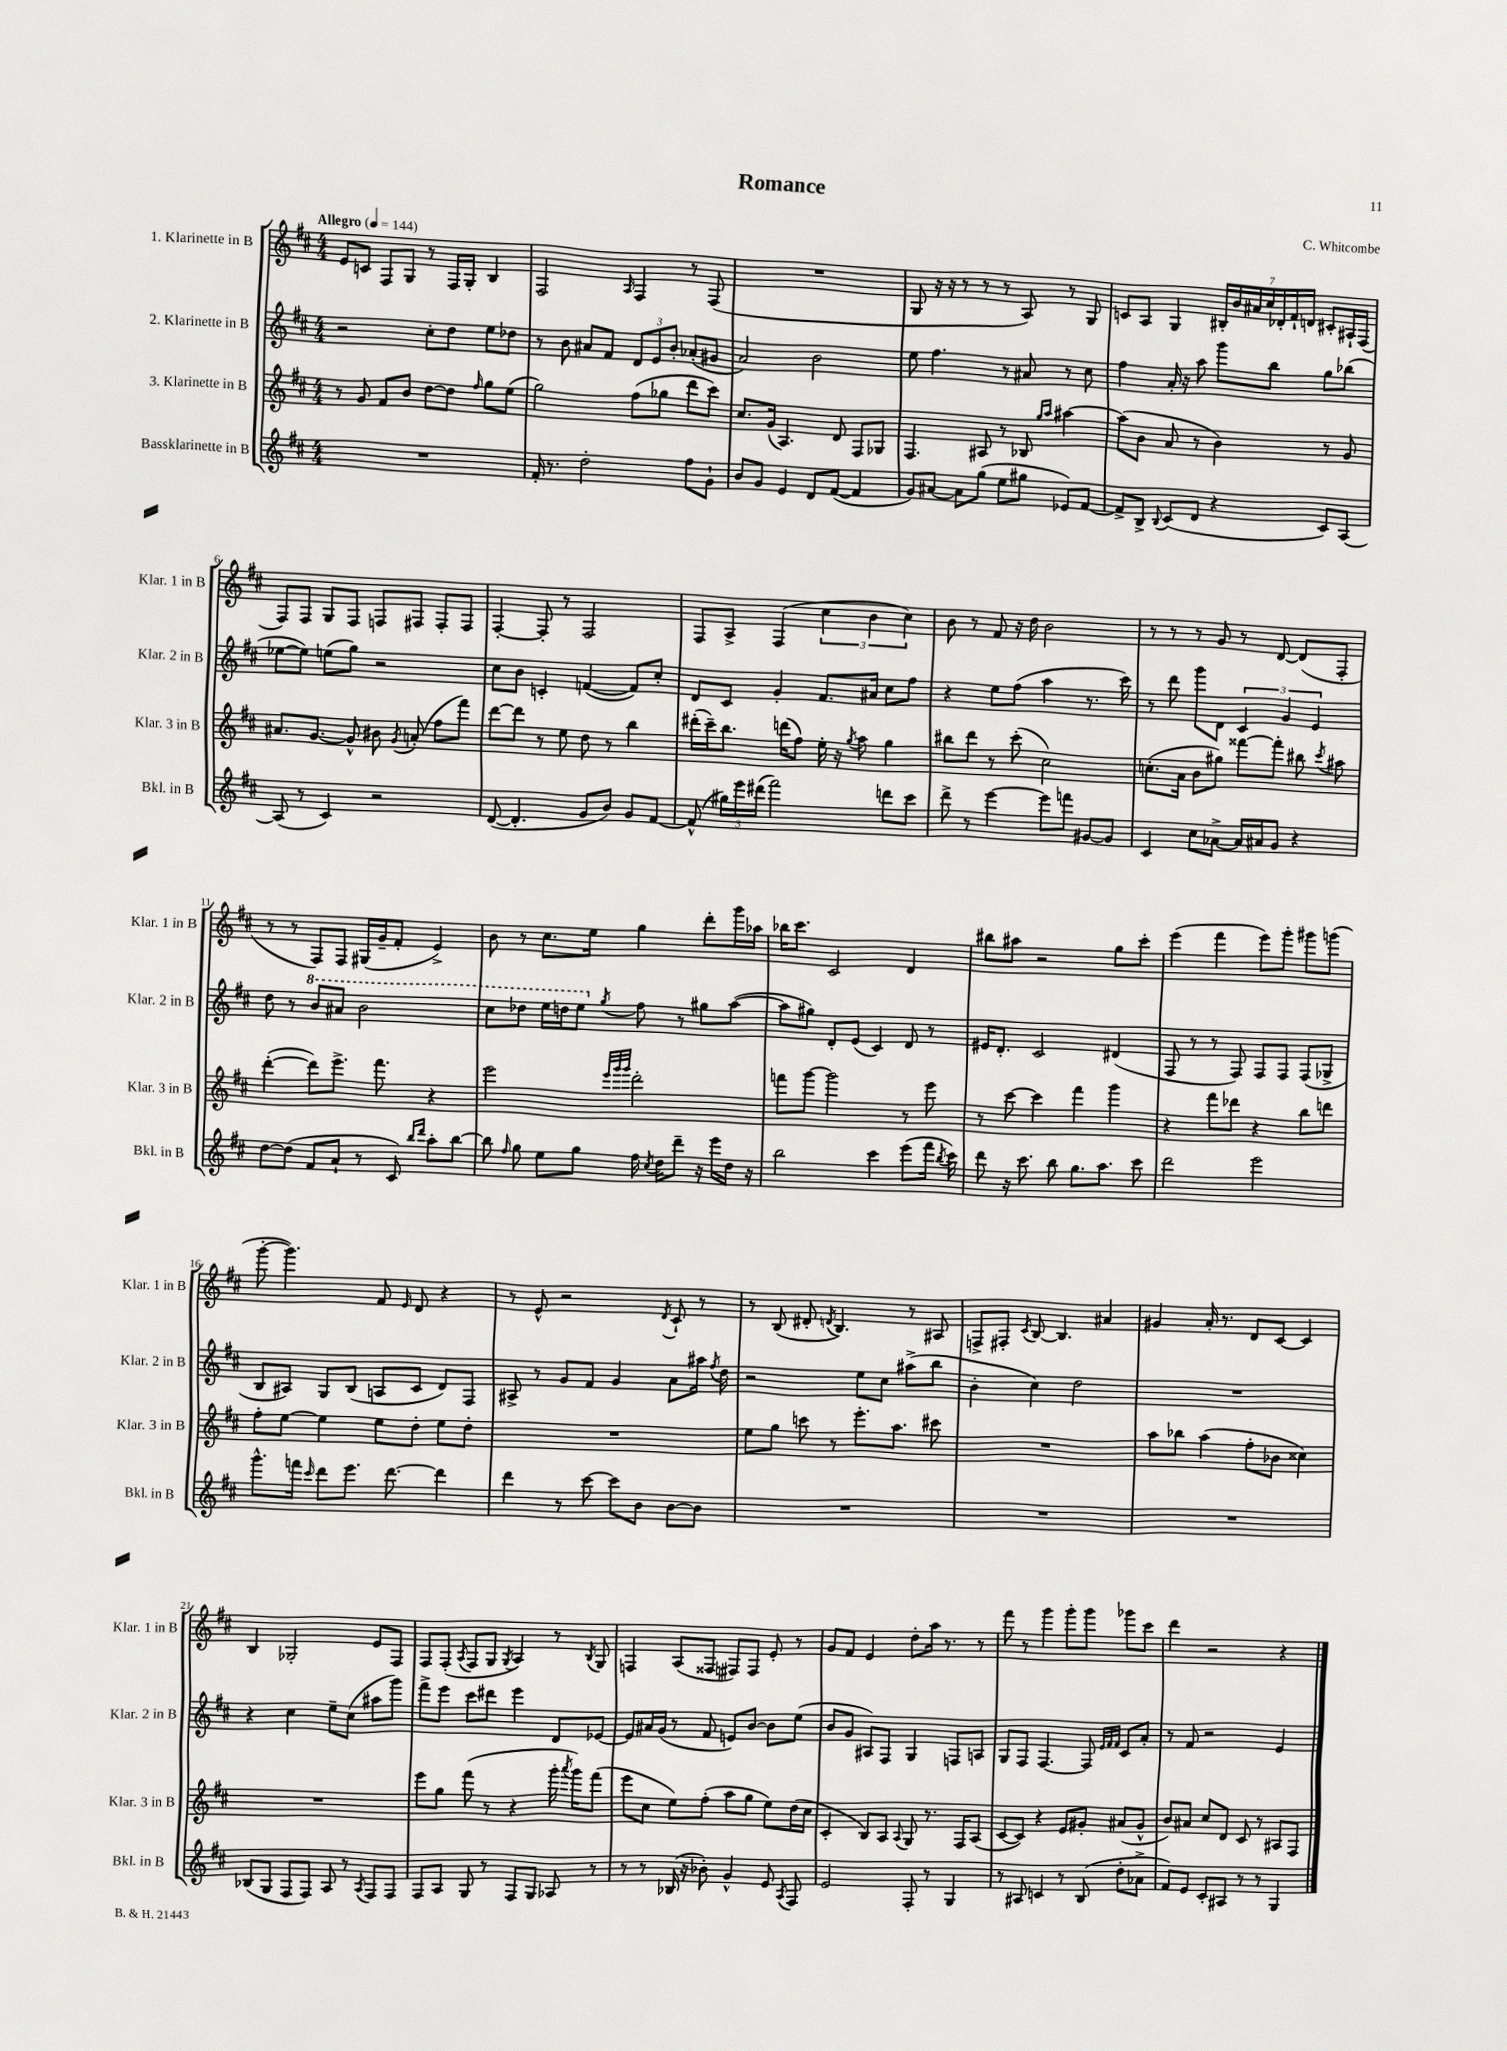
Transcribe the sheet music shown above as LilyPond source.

\header { title = "Romance" composer = "C. Whitcombe" }
<<
\new StaffGroup <<
\new Staff = "s0" \with { instrumentName = "1. Klarinette in B" shortInstrumentName = "Klar. 1 in B" } {
    \clef treble \key d \major \numericTimeSignature \time 4/4 \tempo "Allegro" 4 = 144
    \autoBeamOff e'8[ c'8] fis8[ g8] r8 fis16[ g16]-. b4 |
    fis2 \grace { a16 } fis4 r8 fis8( |
    R1 |
    g8 r16 r16 r8 r8 r8 a8) r8 g8 |
    c'8[ a8] g4 \tuplet 7/4 { bis16[-. b'16 ais'16 cis''16 des'16-. fis'16-! d'16] } cis'8[-. ais16-! fis16]( |
    fis8[) fis8] g8[ fis8] f8[ fis8] fis8[-. fis8] |
    fis4~-. fis8-. r8 fis2 |
    fis8[ a8]-> fis4( \tuplet 3/2 { cis''4 b'4 cis''4) } |
    b'8 r8 fis'8 r16 d''16 b'2 |
    r8 r8 r8 g'8 r8 d'8~ d'8[( fis8]-. |
    r8 r8 fis8[) fis8] gis16[( g'16-- fis'8]-. e'4->) |
    b'8 r8 cis''8.[ e''16] g''4 d'''8[-. g'''16 aes''16] |
    bes''16[ cis'''8.] cis'2 d'4 |
    bis''8[ ais''8] r2 g''8[ cis'''8]-. |
    e'''4( fis'''4 e'''8[) g'''8]-. gis'''8[ g'''8]( |
    g'''8~-. g'''4.) fis'8 \grace { e'16 } d'8 r4 |
    r8 e'8-^ r2 \acciaccatura { d'8 } cis'8-! r8 |
    r8 b8( dis'8-. \acciaccatura { d'8 } b4.) r8 ais8 |
    f8[-> fis8]-. \acciaccatura { cis'8 } b8~ b4. ais'4 |
    gis'4 a'16-. r8. d'8[ cis'8]~ cis'4 |
    b4 ges2-. e'8[ fis8] |
    fis8[ fis8]-.( \acciaccatura { a8 } fis8[ g8] \acciaccatura { g8 } a4) r8 \acciaccatura { b8 } g8 |
    f4 a8[( fisis8] fis8[) fis8] e'8-. r8 |
    g'8[ fis'8] e'4 d''8[-. a''16] r8. r8 |
    fis'''8 r8 g'''4 g'''8[-. g'''8] ges'''8[ cis'''8] |
    d'''4 r2 r4 \bar "|." |
}
\new Staff = "s1" \with { instrumentName = "2. Klarinette in B" shortInstrumentName = "Klar. 2 in B" } {
    \clef treble \key d \major \numericTimeSignature \time 4/4
    \autoBeamOff r2 cis''8[-. d''8] e''8[ des''8] |
    r8 b'8 ais'8[ fis'8] \tuplet 3/2 { d'8[ e'8 b'8]-. } aes'8[-.( gis'8] |
    a'2) b'2 |
    e''8 fis''4. r8 ais'8 r8 cis''8 |
    fis''4 a'16-. r16 a''8 g'''8[ b''8] g''8[ bes''8]( |
    ees''8[~ ees''8]) e''8[( g''8]) r2 |
    cis''8[ b'8] c'4-. f'4~( f'8[) cis''8]-. |
    d'8[ cis'8] g'4-. fis'8.[ ais'16] cis''8[ fis''8] |
    r4 e''8[ fis''8]( a''4 r8. cis'''16) |
    r8 d'''8 g'''8[ d'8] \tuplet 3/2 { cis'4 g'4 e'4 } |
    d''8 r8 \ottava #1 b''8[ ais''8] b''2 |
    cis'''8[ des'''8] e'''16[ d'''16 e'''8] \ottava #0 \acciaccatura { g''8 } fis''8 r8 gis''8[ a''8]~( |
    a''8[ gis''8]) d'8[-. e'8]( cis'4) d'8 r8 |
    eis'16[ d'8.]-. cis'2 dis'4( |
    fis8 r8 r8 fis8) fis8[ fis8] fis8[( ges8]-> |
    b8[ ais8]) g8[ b8]( a8[ cis'8] d'8[) fis8] |
    ais8-> r8 g'8[ fis'8] g'4 a'8[ ais''16] \acciaccatura { fis''8 } d''16 |
    r2 e''8[ cis''8] ais''8[->( b''8] |
    b'4-. cis''4) d''2 |
    R1 |
    r4 cis''4 e''8[-- cis''8]( ais''8[ g'''8]) |
    fis'''8[-> e'''8] cis'''8[ dis'''8] e'''4 d'8[ ees'8]~ |
    ees'8[ ais'16 g'16]( r8 fis'8 e'8[) b'8]~ b'8[ e''8]( |
    b'8[ g'8] ais8[) fis8] g4 f8[ a8] |
    g8[ fis8] fis4.~ fis8 \grace { e'32[ fis'32 fis'32] } cis'8[ a'8]-. |
    r8 fis'8 r2 e'4 \bar "|." |
}
\new Staff = "s2" \with { instrumentName = "3. Klarinette in B" shortInstrumentName = "Klar. 3 in B" } {
    \clef treble \key d \major \numericTimeSignature \time 4/4
    \autoBeamOff r8 g'8 fis'8[ b'8] d''8[~ d''8] \grace { fis''16 } g''8[ e''8]( |
    g''2) fis''8[( ges''8] d'''8[ cis'''8]) |
    cis''8.[ g'16]( a4.) d'8 fis8[ ges8] |
    fis4. ais8 r8 bes8 \grace { g''16[ a''16] } ais''4~ |
    ais''8[( b'8] a'8 r8 b'4) r8 g'8 |
    ais'8.[ g'8.]~ g'8-^ bis'8 \acciaccatura { g'8 } a'8-.( fis''8[ fis'''8]) |
    d'''8[~ d'''8] r8 e''8 d''8 r8 b''4 |
    dis'''16[-.( cis'''16--) b''8.] d'''16[( fis''8]) e''16-. r16 \acciaccatura { g''8 } a''8 g''4 |
    bis''8[ d'''8] r8 cis'''8-.( cis''2) |
    c''8.[-.( a'16] b'8[ gis''8]) fisis'''8[~ fisis'''8]-. bis''8 \acciaccatura { cis'''8 } ais''8 |
    d'''4~-.( d'''8[) e'''8.]-> fis'''8. r4 |
    e'''2 \grace { e'''32[ g'''32 g'''32] } d'''2-. |
    f'''8[ g'''8]~ g'''2 r8 e'''8 |
    r8 cis'''8~ cis'''4 fis'''4 g'''4 |
    r4 fis'''8[ des'''8] r4 b''8[ d'''8] |
    fis''8[-. e''8]~ e''4 e''8[ d''8]-. e''8[ d''8]-. |
    R1 |
    e''8[ g''8] c'''8 r8 e'''8.[-. a''8.] cis'''8 |
    R1 |
    a''8[ bes''8] a''4( fis''8[-. bes'8] cisis''4) |
    R1 |
    e'''8[ g''8] fis'''8( r8 r4 g'''16-. \acciaccatura { a'''8 } g'''16[) fis'''8]( |
    e'''8[ cis''8] e''8[) fis''8]-.( a''8[ g''8] e''8[) d''16( cis''16] |
    cis'4-. b8[) a8] \appoggiatura { a8 } g8 r8. fis16[ a8]( |
    cis'8[~ cis'8]) r4 e'8[ gis'8]-. ais'8[( gis'8]-^ |
    b'8[) ais'8] cis''8[ d'8] cis'8 r8 ais8[ fis8] \bar "|." |
}
\new Staff = "s3" \with { instrumentName = "Bassklarinette in B" shortInstrumentName = "Bkl. in B" } {
    \clef treble \key d \major \numericTimeSignature \time 4/4
    \autoBeamOff R1 |
    fis'16-. r8. d''2-. fis''8[ g'8]-! |
    b'8[ g'8] e'4 d'8[ fis'8]~( fis'4 |
    g'8[) ais'8]~ ais'8[ g''8]( e''8[ gis''8] ees'8[) fis'8]~ |
    fis'8[-> b8]-> \appoggiatura { b8 } cis'8[( d'8] r4 cis'8[) a8]~ |
    a8( r8 cis'4) r2 |
    d'8~( d'4.-. g'8[ b'8]) g'8[ fis'8]~ |
    fis'8-^( \tuplet 3/2 { gis''16[) e'''16 dis'''16]( } fis'''2) d'''8[ cis'''8] |
    d'''8-> r8 e'''4~ e'''8[ f'''8] gis'8[~ gis'8] |
    cis'4 cis''8[ aes'8]~-> aes'16[ ais'16 g'8] r4 |
    d''8[~ d''8]( fis'8[ a'8]-! r8 cis'8) \grace { b''16[ d'''16] } a''8[-. b''8]~ |
    b''8 \grace { fis''16 } g''8 e''8[ g''8] fis''16 \acciaccatura { cis''8 } d''16[ d'''8]-- r16 e'''16[ d''16] r16 |
    b''2 cis'''4 e'''8[( fis'''16] \acciaccatura { b''8 } cis'''16) |
    d'''8 r16 cis'''8. b''8 g''8.[ a''8.] cis'''8 |
    d'''2 e'''2 |
    g'''8.[-^ f'''16] \grace { cis'''16 } d'''8[ e'''8.] d'''8.~ d'''4 |
    d'''4 r8 cis'''8~ cis'''8[ b'8] b'8[~ b'8] |
    R1 |
    R1 |
    R1 |
    bes8[( g8] fis8[ fis8]) a8 r8 \acciaccatura { a8 } fis8[ fis8] |
    fis8[ a8] g8 r8 fis8[ g8] aes8 r8 |
    r8 r8 bes16( r16 bes'8-.) g'4-^ e'8 \acciaccatura { a8 } fis8 |
    e'2 fis8-. r8 g4 |
    r8 ais8 c'4 r8 b8( d''8[-. aes'8]-> |
    fis'8[) e'8] cis'8[-. ais8] r8 r8 g4 \bar "|." |
}
>>
>>
